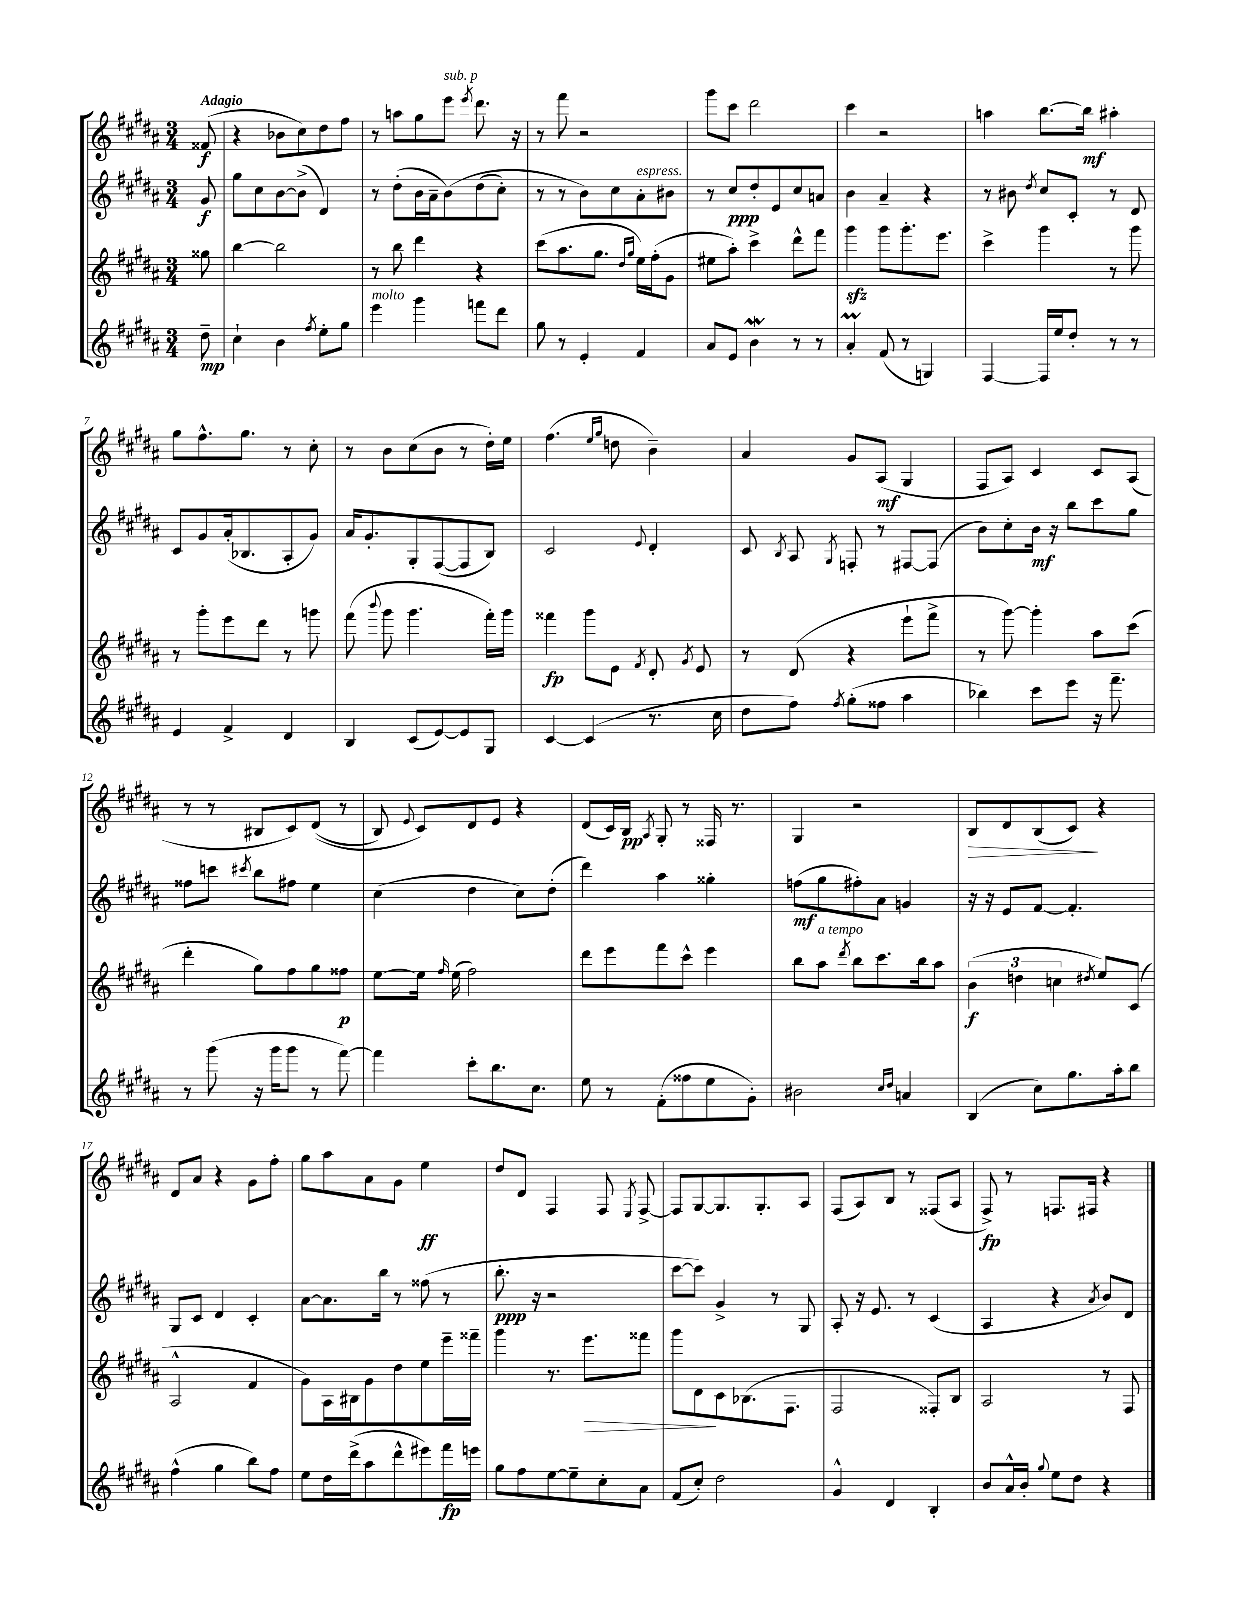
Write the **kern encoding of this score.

**kern	**dynam	**kern	**dynam	**kern	**dynam	**kern	**dynam
*part4	*part4	*part3	*part3	*part2	*part2	*part1	*part1
*staff4	*staff4	*staff3	*staff3	*staff2	*staff2	*staff1	*staff1
*clefG2	*	*clefG2	*	*clefG2	*	*clefG2	*
*k[f#c#g#d#a#]	*	*k[f#c#g#d#a#]	*	*k[f#c#g#d#a#]	*	*k[f#c#g#d#a#]	*
*M3/4	*	*M3/4	*	*M3/4	*	*M3/4	*
=	=	=	=	=	=	=	=
!	!	!	!	!	!	!LO:TX:a:B:t=Adagio	!
8dd#~\	mp	8gg##X\	.	8g#/	f	(8f##X/	f
=1	=1	=1	=1	=1	=1	=1	=1
4cc#`\	.	[4bb\	.	8gg#\L	.	4r	.
.	.	.	.	8cc#\	.	.	.
4b\	.	2bb\]	.	[8b\	.	8b-X\L	.
.	.	.	.	(8b^\J]	.	8cc#\)	.
8qff#/	.	.	.	.	.	.	.
8ee'\L	.	.	.	4d#/)	.	8dd#\	.
8gg#\J	.	.	.	.	.	8ff#\J	.
=2	=2	=2	=2	=2	=2	=2	=2
!LO:TX:a:i:t=molto	!	!	!	!	!	!	!
4eee\	.	8r	.	8r	.	8r	.
.	.	8bb\	.	(8dd#'\L	.	8aan\L	.
4ggg#\	.	4ddd#\	.	16b\L	.	8gg#\	.
.	.	.	.	16a#~\J	.	.	.
!	!	!	!	!	!	!LO:TX:a:i:t=sub. p	!
.	.	.	.	(8b\)	.	8eee\J	.
.	.	.	.	.	.	8qeee/	.
8fffn\L	.	4r	.	(8dd#\	.	8.ddd#\	.
8ddd#\J	.	.	.	8cc#'\J)	.	.	.
.	.	.	.	.	.	16r	.
=3	=3	=3	=3	=3	=3	=3	=3
8gg#\	.	(8ccc#\L	.	8r	.	8r	.
8r	.	8.aa#\	.	8r	.	8fff#\	.
4e'/	.	.	.	8b\L)	.	2r	.
.	.	8.gg#\J	.	.	.	.	.
.	.	.	.	8cc#\	.	.	.
.	.	16qqdd#/LL	.	.	.	.	.
.	.	16qqgg#/JJ	.	.	.	.	.
!	!	!	!	!LO:TX:a:i:t=espress.	!	!	!
4f#/	.	16ee\LL)	.	8a#'\	.	.	.
.	.	(16ff#'\J	.	.	.	.	.
.	.	8g#\J	.	8b#X\J	.	.	.
=4	=4	=4	=4	=4	=4	=4	=4
8a#/L	.	8ee#X\L	.	8r	.	8ggg#\L	.
8e/J	.	8aa#'\J)	.	8cc#/L	ppp	8ccc#\J	.
4bw\	.	4ccc#^\	.	8dd#'/	.	2ddd#\	.
.	.	.	.	8e/	.	.	.
8r	.	8ddd#^^\L	.	8cc#/	.	.	.
8r	.	8fff#\J	.	8an/J	.	.	.
=5	=5	=5	=5	=5	=5	=5	=5
4a#m'/	.	4ggg#zz\	.	4b\	.	4ccc#\	.
(8f#/	.	8ggg#\L	.	4a#~/	.	2r	.
8r	.	8.ggg#'\	.	.	.	.	.
4Gn/)	.	.	.	4r	.	.	.
.	.	8.eee\J	.	.	.	.	.
=6	=6	=6	=6	=6	=6	=6	=6
[4F#/	.	4ccc#^\	.	8r	.	4aan\	.
.	.	.	.	8b#X\	.	.	.
.	.	.	.	8qdd#/	.	.	.
16F#/LL]	.	4ggg#\	.	8cc#/L	.	[8.bb\L	.
16ee/J	.	.	.	.	.	.	.
8dd#'/J	.	.	.	8c#'/J	.	.	.
.	.	.	.	.	.	16bb\Jk]	mf
8r	.	8r	.	8r	.	4aa#X'\	.
8r	.	8ggg#\	.	8d#/	.	.	.
!!LO:LB:g=z
=7	=7	=7	=7	=7	=7	=7	=7
4e/	.	8r	.	8c#/L	.	8gg#\L	.
.	.	8ggg#'\L	.	8g#/	.	8.ff#^^\	.
4f#^/	.	8eee\	.	(16a#'/k	.	.	.
.	.	.	.	8.B-X/	.	8.gg#\J	.
.	.	8ddd#\J	.	.	.	.	.
4d#/	.	8r	.	8A#'/	.	8r	.
.	.	8gggn\	.	8g#/J)	.	8cc#'\	.
=8	=8	=8	=8	=8	=8	=8	=8
4B/	.	(8fff#\	.	16a#/KL	.	8r	.
.	.	.	.	8.g#'/	.	.	.
.	.	8qqbbb/	.	.	.	.	.
.	.	8ggg#\	.	.	.	8b\L	.
(8c#/L	.	4.ggg#\	.	8G#'/	.	(8cc#\	.
[8e/)	.	.	.	([8F#/	.	8b\J	.
8e/]	.	.	.	8F#/]	.	8r	.
8G#/J	.	16fff#'\LL)	.	8B/J)	.	16dd#'\LL)	.
.	.	16ggg#\JJ	.	.	.	16ee\JJ	.
=9	=9	=9	=9	=9	=9	=9	=9
[4c#/	.	4fff##X\	fp	2c#/	.	(4.ff#\	.
(4c#/]	.	8ggg#\L	.	.	.	.	.
.	.	.	.	.	.	16qqee/LL	.
.	.	.	.	.	.	16qqgg#/JJ	.
.	.	8e\J	.	.	.	8ddn\	.
.	.	8qf#/	.	8qqe/	.	.	.
8.r	.	8d#'/	.	4d#'/	.	4b~\)	.
.	.	8qg#/	.	.	.	.	.
.	.	8e/	.	.	.	.	.
16cc#\	.	.	.	.	.	.	.
=10	=10	=10	=10	=10	=10	=10	=10
8dd#\L	.	8r	.	8c#/	.	4a#/	.
.	.	.	.	8qB/	.	.	.
8ff#\J)	.	(8d#/	.	8A#/	.	.	.
8qff#/	.	.	.	8qG#/	.	.	.
(8gg#'\L	.	4r	.	8Fn'/	.	8g#/L	.
8ff##X\J	.	.	.	8r	.	(8A#/J	mf
4aa#\	.	8eee`\L	.	[8F#X/L	.	4G#/	.
.	.	8fff#^\J	.	(8F#/J]	.	.	.
=11	=11	=11	=11	=11	=11	=11	=11
4bb-X\)	.	8r	.	8b\L)	.	8F#/L	.
.	.	[8ggg#\)	.	8cc#'\	.	8A#/J)	.
8ccc#\L	.	4ggg#'\]	.	16b\Jk	mf	4c#/	.
.	.	.	.	16r	.	.	.
8eee\J	.	.	.	8bb\L	.	.	.
16r	.	8aa#\L	.	8ccc#\	.	8c#/L	.
8.fff#~\	.	.	.	.	.	.	.
.	.	(8ccc#\J	.	8gg#\J	.	(8A#/J	.
!!LO:LB:g=z
=12	=12	=12	=12	=12	=12	=12	=12
8r	.	4ddd#'\	.	8ff##X\L	.	8r	.
(8ggg#\	.	.	.	8cccn\J	.	8r	.
.	.	.	.	8qccc#X/	.	.	.
16r	.	8gg#\L)	.	8bb\L	.	8B#X/L	.
16ggg#\KL	.	.	.	.	.	.	.
8ggg#\J	.	8ff#\	.	8ff#X\J	.	8c#/)	.
8r	.	8gg#\	.	4ee\	.	((8d#/J	.
[8fff#\)	.	8ff##X\J	p	.	.	8r	.
=13	=13	=13	=13	=13	=13	=13	=13
4fff#\]	.	[8ee\L	.	(4cc#\	.	8B/)	.
.	.	.	.	.	.	8qqe/	.
.	.	16ee\Jk]	.	.	.	8c#/L)	.
.	.	16qqff#/	.	.	.	.	.
.	.	(16ee\	.	.	.	.	.
8ccc#'\L	.	2ff#\)	.	4dd#\	.	8d#/	.
8.bb\	.	.	.	.	.	8e/J	.
.	.	.	.	8cc#\L)	.	4r	.
8.cc#\J	.	.	.	.	.	.	.
.	.	.	.	(8dd#'\J	.	.	.
=14	=14	=14	=14	=14	=14	=14	=14
8ee\	.	8ddd#\L	.	4ddd#\)	.	(8d#/L	.
8r	.	8eee\	.	.	.	16c#/L)	.
.	.	.	.	.	.	16B/JJ	pp
.	.	.	.	.	.	8qA#/	.
(8f#'\L	.	8fff#\	.	4aa#\	.	8G#'/	.
8ff##X\	.	8ccc#^^\J	.	.	.	8r	.
8ee\	.	4eee\	.	4gg##X'\	.	16F##X/	.
.	.	.	.	.	.	8.r	.
8g#'\J)	.	.	.	.	.	.	.
=15	=15	=15	=15	=15	=15	=15	=15
2b#X\	.	8bb\L	.	(8ffn\L	mf	4G#/	.
!	!	!LO:TX:a:i:t=a tempo	!	!	!	!	!
.	.	8aa#\J	.	8gg#\	.	.	.
.	.	8qddd#/	.	.	.	.	.
.	.	8bb\L	.	8ff#X'\)	.	2r	.
.	.	8.ccc#\	.	8a#\J	.	.	.
16qqcc#/LL	.	.	.	.	.	.	.
16qqdd#/JJ	.	.	.	.	.	.	.
4an/	.	.	.	4gn/	.	.	.
.	.	16bb\k	.	.	.	.	.
.	.	8aa#\J	.	.	.	.	.
=16	=16	=16	=16	=16	=16	=16	=16
!	!	!	!	!	!	!	!LO:HP:b
(4B/	.	(6b\	f	16r	.	8B/L	>
.	.	.	.	16r	.	.	.
.	.	.	.	8e/L	.	8d#/	.
.	.	6ddn\	.	.	.	.	.
8cc#\L)	.	.	.	[8f#/J	.	(8B/	.
.	.	6ccn\	.	.	.	.	.
8.gg#\	.	.	.	4.f#'/]	.	8c#/J)	.
.	.	8qdd#X/	.	.	.	.	.
.	.	8ee/L)	.	.	.	4r	]
16aa#'\k	.	.	.	.	.	.	.
8bb\J	.	(8c#/J	.	.	.	.	.
!!LO:LB:g=z
=17	=17	=17	=17	=17	=17	=17	=17
(4ff#^^\	.	2A#^^/	.	8G#/L	.	8d#/L	.
.	.	.	.	8c#/J	.	8a#/J	.
4gg#\	.	.	.	4d#/	.	4r	.
8bb\L)	.	4f#/	.	4c#'/	.	8g#\L	.
8ff#\J	.	.	.	.	.	8ff#'\J	.
=18	=18	=18	=18	=18	=18	=18	=18
8ee\L	.	8g#\L)	.	[8a#\L	.	8gg#\L	.
16dd#\L	.	16A#\L	.	8.a#\]	.	8aa#\	.
(16ddd#^\J	.	16B#X\J	.	.	.	.	.
8aa#\	.	8g#\	.	.	.	8a#\	.
.	.	.	.	16bb\Jk	.	.	.
8ddd#^^\	.	8dd#\	.	8r	.	8g#\J	.
8eee#X\)	.	8ee\	.	(8ff##X\	.	4ee\	ff
16fff#\L	fp	16eee~\L	.	8r	.	.	.
16eeen\JJ	.	16fff##X~\JJ	.	.	.	.	.
=19	=19	=19	=19	=19	=19	=19	=19
8gg#\L	.	4ggg#\	.	8.bb'\	ppp	8dd#/L	.
8ff#\	.	.	.	.	.	8d#/J	.
.	.	.	.	16r	.	.	.
[8ee\	.	8.r	.	2r	.	4F#/	.
8ee~\]	.	.	.	.	.	.	.
!	!	!	!LO:HP:b	!	!	!	!
.	.	8.eee\L	>	.	.	.	.
8cc#'\	.	.	.	.	.	8F#/	.
.	.	.	.	.	.	8qE/	.
8a#\J	.	8fff##X\J	.	.	.	[8F#^/	.
=20	=20	=20	=20	=20	=20	=20	=20
(8f#/L	.	8ggg#\L	.	[8ccc#\L	.	8F#/L]	.
8cc#'/J)	.	8d#\	.	8ccc#\J])	.	[8G#/	.
2dd#\	.	8c#\	]	4g#^/	.	8.G#/]	.
.	.	(8.B-X\	.	.	.	.	.
.	.	.	.	.	.	8.G#'/	.
.	.	.	.	8r	.	.	.
.	.	8.F#\J	.	.	.	.	.
.	.	.	.	8G#/	.	8A#/J	.
=21	=21	=21	=21	=21	=21	=21	=21
4g#^^/	.	2F#/	.	8A#'/	.	(8F#/L	.
.	.	.	.	16r	.	8A#/)	.
.	.	.	.	8.e/	.	.	.
4d#/	.	.	.	.	.	8B/J	.
.	.	.	.	8r	.	8r	.
4B'/	.	8F##X'/L)	.	(4c#/	.	(8F##X/L	.
.	.	8B/J	.	.	.	8A#/J	.
=22	=22	=22	=22	=22	=22	=22	=22
8b/L	.	2A#/	.	4A#/	.	8F#^/)	fp
16a#^^/L	.	.	.	.	.	8r	.
16b'/JJ	.	.	.	.	.	.	.
8qqgg#/	.	.	.	.	.	.	.
8ee\L	.	.	.	4r	.	8.Fn/L	.
8dd#\J	.	.	.	.	.	.	.
.	.	.	.	.	.	16F#X/Jk	.
.	.	.	.	8qa#/	.	.	.
4r	.	8r	.	8b/L)	.	4r	.
.	.	8F#/	.	8d#/J	.	.	.
==	==	==	==	==	==	==	==
*-	*-	*-	*-	*-	*-	*-	*-
